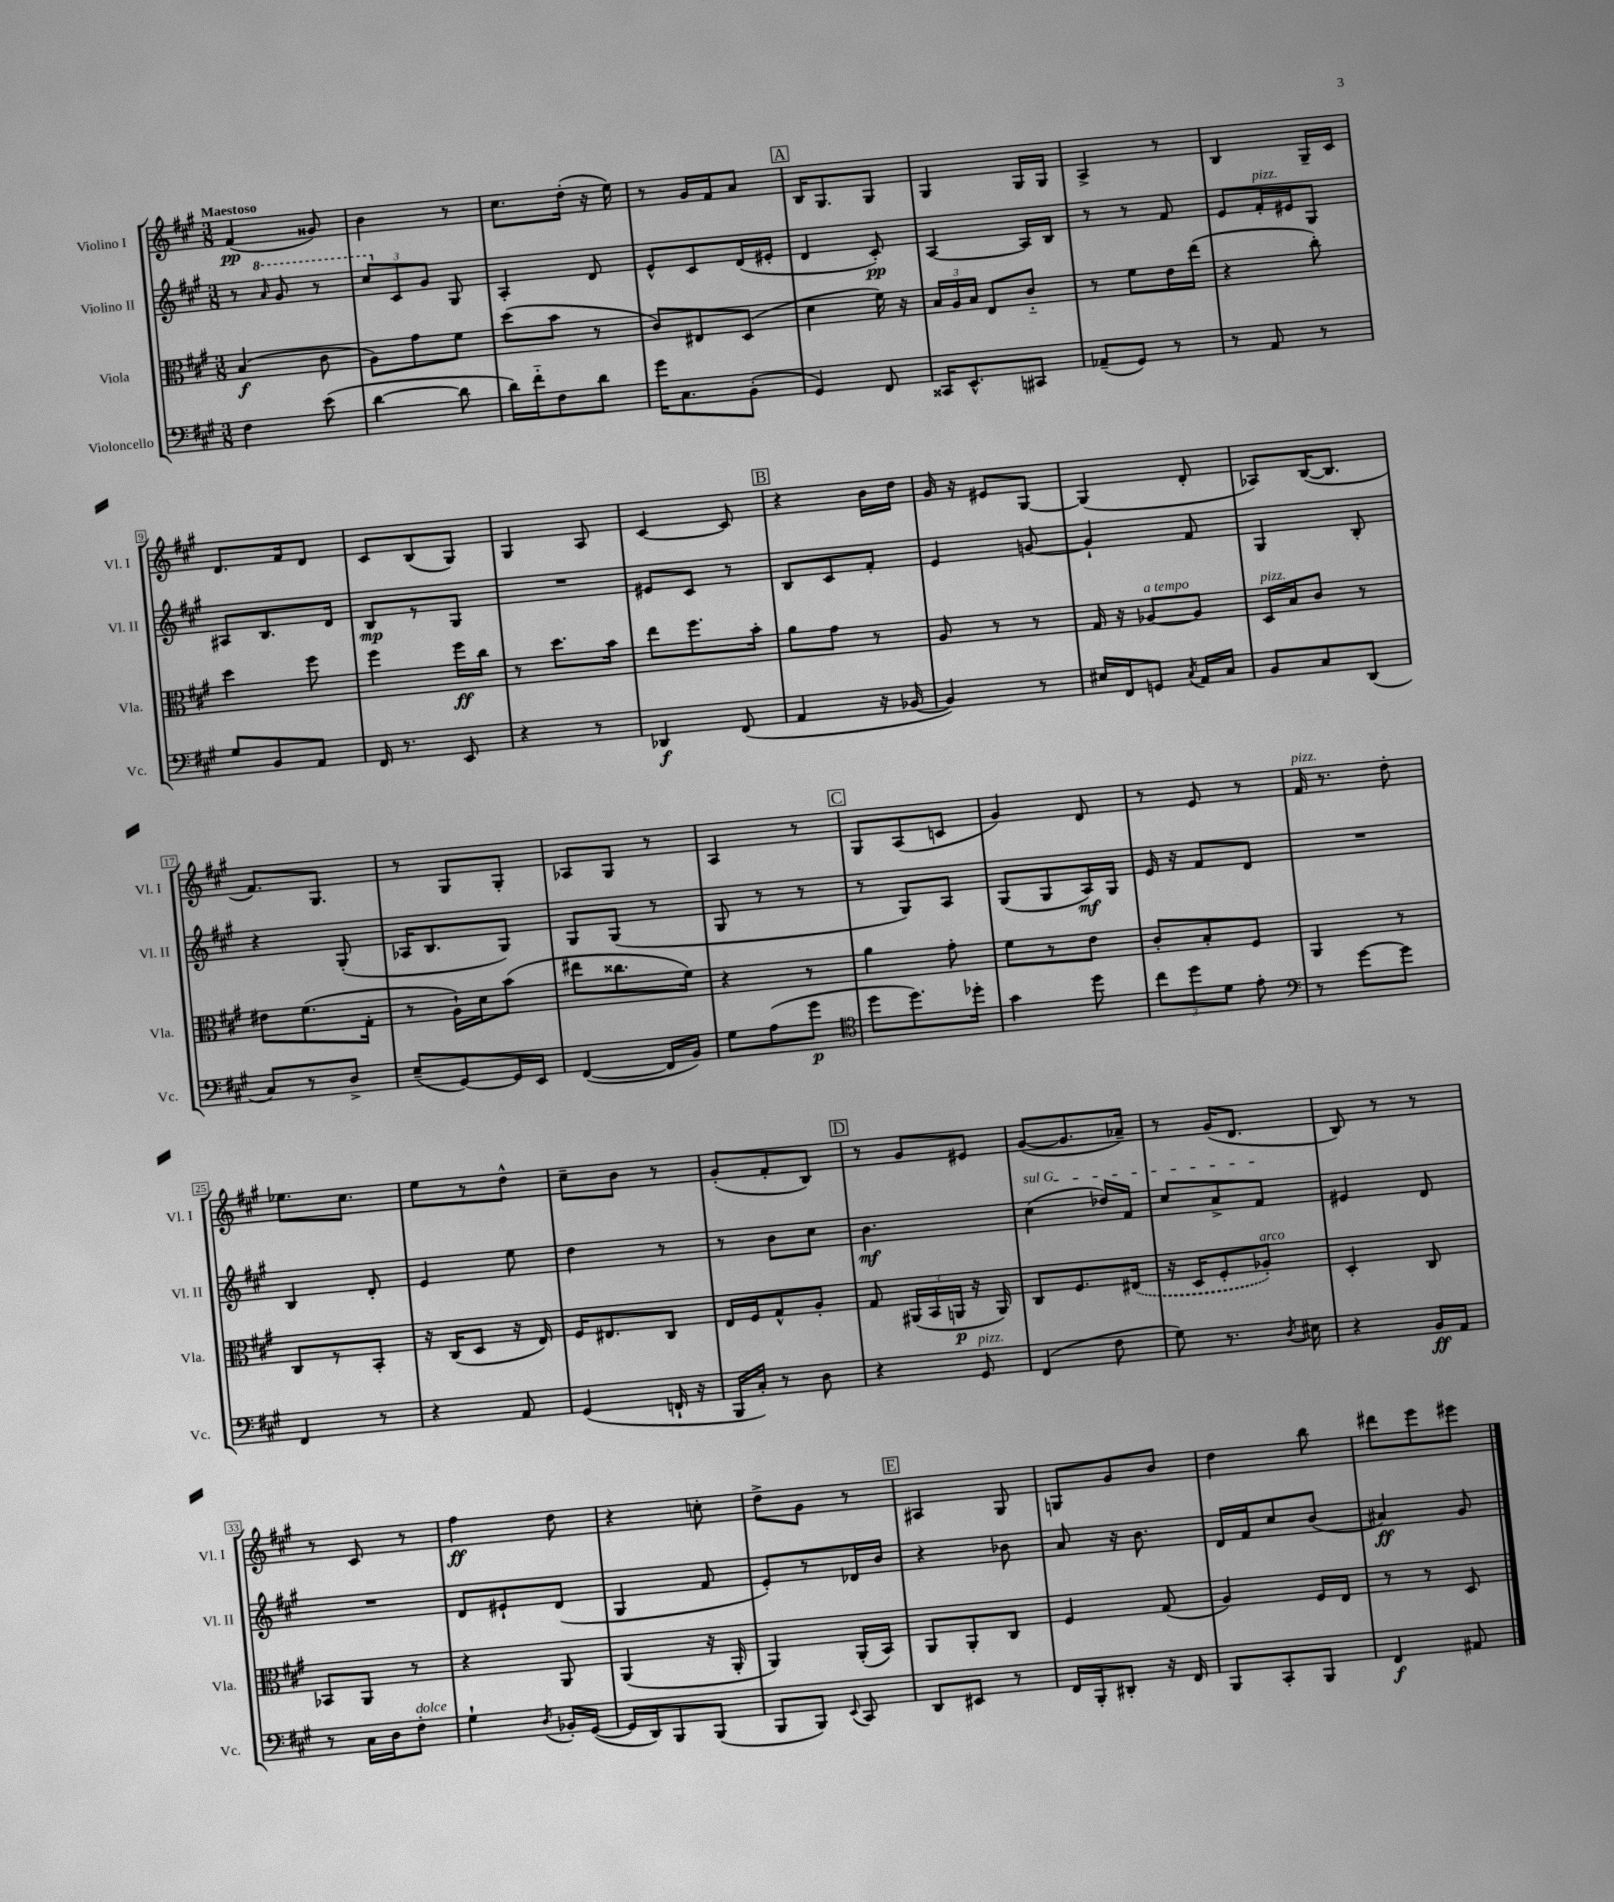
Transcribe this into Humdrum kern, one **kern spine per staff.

**kern	**kern	**kern	**kern
*staff4	*staff3	*staff2	*staff1
*clefF4	*clefC3	*clefG2	*clefG2
*k[f#c#g#]	*k[f#c#g#]	*k[f#c#g#]	*k[f#c#g#]
*M3/8	*M3/8	*M3/8	*M3/8
4F#	(4B	8r	(4f#
.	.	16qqaa	.
.	.	8gg#	.
(8e	8c#	8r	8g##)
=	=	=	=
[4d	8A)	12ccc#	4b
.	.	12c#	.
.	8g#	.	.
.	.	12g#	.
8d]	8f#	8G#	8r
=	=	=	=
16d)	(8dd	4A'	8.cc#
16f#'~	.	.	.
8F#	8b	.	.
.	.	.	(16dd'
8d	8r	8d	16r
.	.	.	16ee)
=	=	=	=
16g#	8c#)	8e^^	8r
8.C#	.	.	.
.	8E#	8c#	16g#
.	.	.	16f#
(8BB'	(8D	(16d	8a
.	.	16e#'	.
=	=	=	=
4GG#)	4d	4d	16B
.	.	.	8.G#
8FF#	16f#)	8c#')	8G#
.	16r	.	.
=	=	=	=
16CC##	24B	[4A	4G#
.	24A	.	.
8.EE^^	.	.	.
.	24B	.	.
.	8E	.	.
8CC#	8c#'~	16A]	16G#
.	.	16B	16G#
=	=	=	=
(8AA-~	8r	8r	4A^
8GG#)	8f#	8r	.
8r	16e	8f#	8r
.	(16ee	.	.
=	=	=	=
8r	4r	8e	4B
8AA	.	16f#'	.
.	.	16e#	.
8r	8cc#')	8G#	16G#~
.	.	.	16c#
=	=	=	=
8G#	4dd	8A#	8.d
8BB	.	8.B	.
.	.	.	16f#
8AA	8ff#	.	8d
.	.	16d	.
=	=	=	=
16FF#	4ff#	8B	8c#
8.r	.	.	.
.	.	8r	(8B
8EE	16ff#	8G#	8G#)
.	16cc#	.	.
=	=	=	=
4r	8r	4.r	4G#
.	8.dd	.	.
8r	.	.	8A
.	16b	.	.
=	=	=	=
4DD-	8ee	8e#	[4c#
.	8.ff#	8c#	.
(8FF#	.	8r	8c#]
.	16b'	.	.
=	=	=	=
4AA	8a	8B	4r
.	8g#	8c#	.
16r	8r	8f#'	16b
[16BB-	.	.	16dd
=	=	=	=
4BB-])	8A	4e	16g#
.	.	.	16r
.	8r	.	8e#
8r	8r	[8g	[8G#
=	=	=	=
16E#	16G#	4g`]	(4G#]
16FF#	16r	.	.
8GG	[8A-	.	.
8qC#	.	.	.
16AA	8A-]	8f#	8d'
16C#	.	.	.
=	=	=	=
8BB	16D	4G#	8A-)
.	16B	.	.
8C#	8c#	.	([16B
.	.	.	8.B]
(8DD	8r	8B'	.
=	=	=	=
8C#)	8e#	4r	8.f#)
8r	(8.f#	.	.
.	.	.	8.G#
8D^	.	(8G#'	.
.	16G#'	.	.
=	=	=	=
(8E~	8r	16A-	8r
.	.	8.B	.
[8GG#)	16A`)	.	8G#
.	16d	.	.
16GG#]	(8b	8G#)	8G#'
16EE	.	.	.
=	=	=	=
([4FF#	8ee#	8G#	8A-
.	8.cc##	(8G#	8G#
16FF#]	.	8r	8r
16BB)	16f#)	.	.
=	=	=	=
8G#	4r	8G#	4A
(8A	.	8r	.
8g#	8r	8r	8r
=	=	=	=
*clefC4	*	*	*
8dd	4a	8r	8G#
8.dd)	.	8G#)	(8A
.	8g#'	8A	8c
16dd-'	.	.	.
=	=	=	=
4g#	8f#	(8G#	4g#)
.	8r	8G#	.
8dd	8e	16A)	8d
.	.	16G#	.
=	=	=	=
12cc#	8c#'	16e	8r
.	.	16r	.
12dd	.	.	.
.	8B'	8f#	8e
12d	.	.	.
8e'	8F#	8d	8r
=	=	=	=
*clefF4	*	*	*
8r	4AA	4.r	16f#
.	.	.	8.r
[8g#	.	.	.
8g#]	8r	.	8dd'
=	=	=	=
4FF#	8C#	4B	8.ee-
.	8r	.	.
.	.	.	8.cc#
8r	8BB'	8d'	.
=	=	=	=
4r	16r	4e	8ee
.	(16C#	.	.
.	8D	.	8r
8AA	16r	8ee	8dd^^
.	16E)	.	.
=	=	=	=
(4GG#	16F#	4dd	8cc#~
.	8.E#	.	.
.	.	.	8b
16FF`	8C#	8r	8r
16r	.	.	.
=	=	=	=
16BBB	16E	8r	(8g#'
16C#')	16F#	.	.
8r	8G#^^	8b	8f#'
8D	8A'	8cc#	8B)
=	=	=	=
4r	8G#	4.b	8r
.	(24AA#	.	8g#
.	24BB	.	.
.	24AA	.	.
8GG#	16r	.	8e#
.	16AA)	.	.
=	=	=	=
(4FF#	8C#	(4cc#	([8g#
.	8.F#	.	8.g#]
8F#	.	16dd-)	.
.	(16E#	16f#	16a-~)
=	=	=	=
8G#)	16r	8cc#	8r
.	16D	.	.
8.r	8F#'	8a^	(16g#
.	.	.	8.d
.	8A-')	8f#	.
8qD	.	.	.
16E#	.	.	.
=	=	=	=
4r	4D'	4e#	8B)
.	.	.	8r
16BB	8C#	8d	8r
16AA	.	.	.
=	=	=	=
8r	8BB-	4.r	8r
16C#	8AA	.	8c#
16D	.	.	.
8F#'	8r	.	8r
=	=	=	=
4G#`	4r	8d	4ff#
.	.	8e#`	.
8qD	.	.	.
16BB-'	8AA	(8d	8dd
([16GG#	.	.	.
=	=	=	=
16GG#]	(4AA	4G#	4r
16DD)	.	.	.
8BBB	.	.	.
(8BBB	16r	8f#	8cc'
.	16AA'	.	.
=	=	=	=
8BBB	4AA)	8e')	8dd^
8BBB)	.	8r	8g#
8qqEE	.	.	.
8CC#	(16AA'	16d-	8r
.	16BB)	16b	.
=	=	=	=
8DD	8AA	4r	4A#
8EE#	8AA'	.	.
8r	8C#	8b-	8G#
=	=	=	=
16FF#	4F#	8a	8G
16BBB'	.	.	.
8DD#'	.	16r	8g#
.	.	8.b	.
16r	(8G#	.	8b
16FF#	.	.	.
=	=	=	=
8BBB	4A)	16d	4dd
.	.	16f#	.
8CC#'	.	8cc#	.
8BBB	16F#	(8b	8bb
.	16E	.	.
=	=	=	=
4FF#	8r	4a#)	8ddd#
.	8r	.	8eee
8AA#	8D	8g#	8eee#
==	==	==	==
*-	*-	*-	*-
